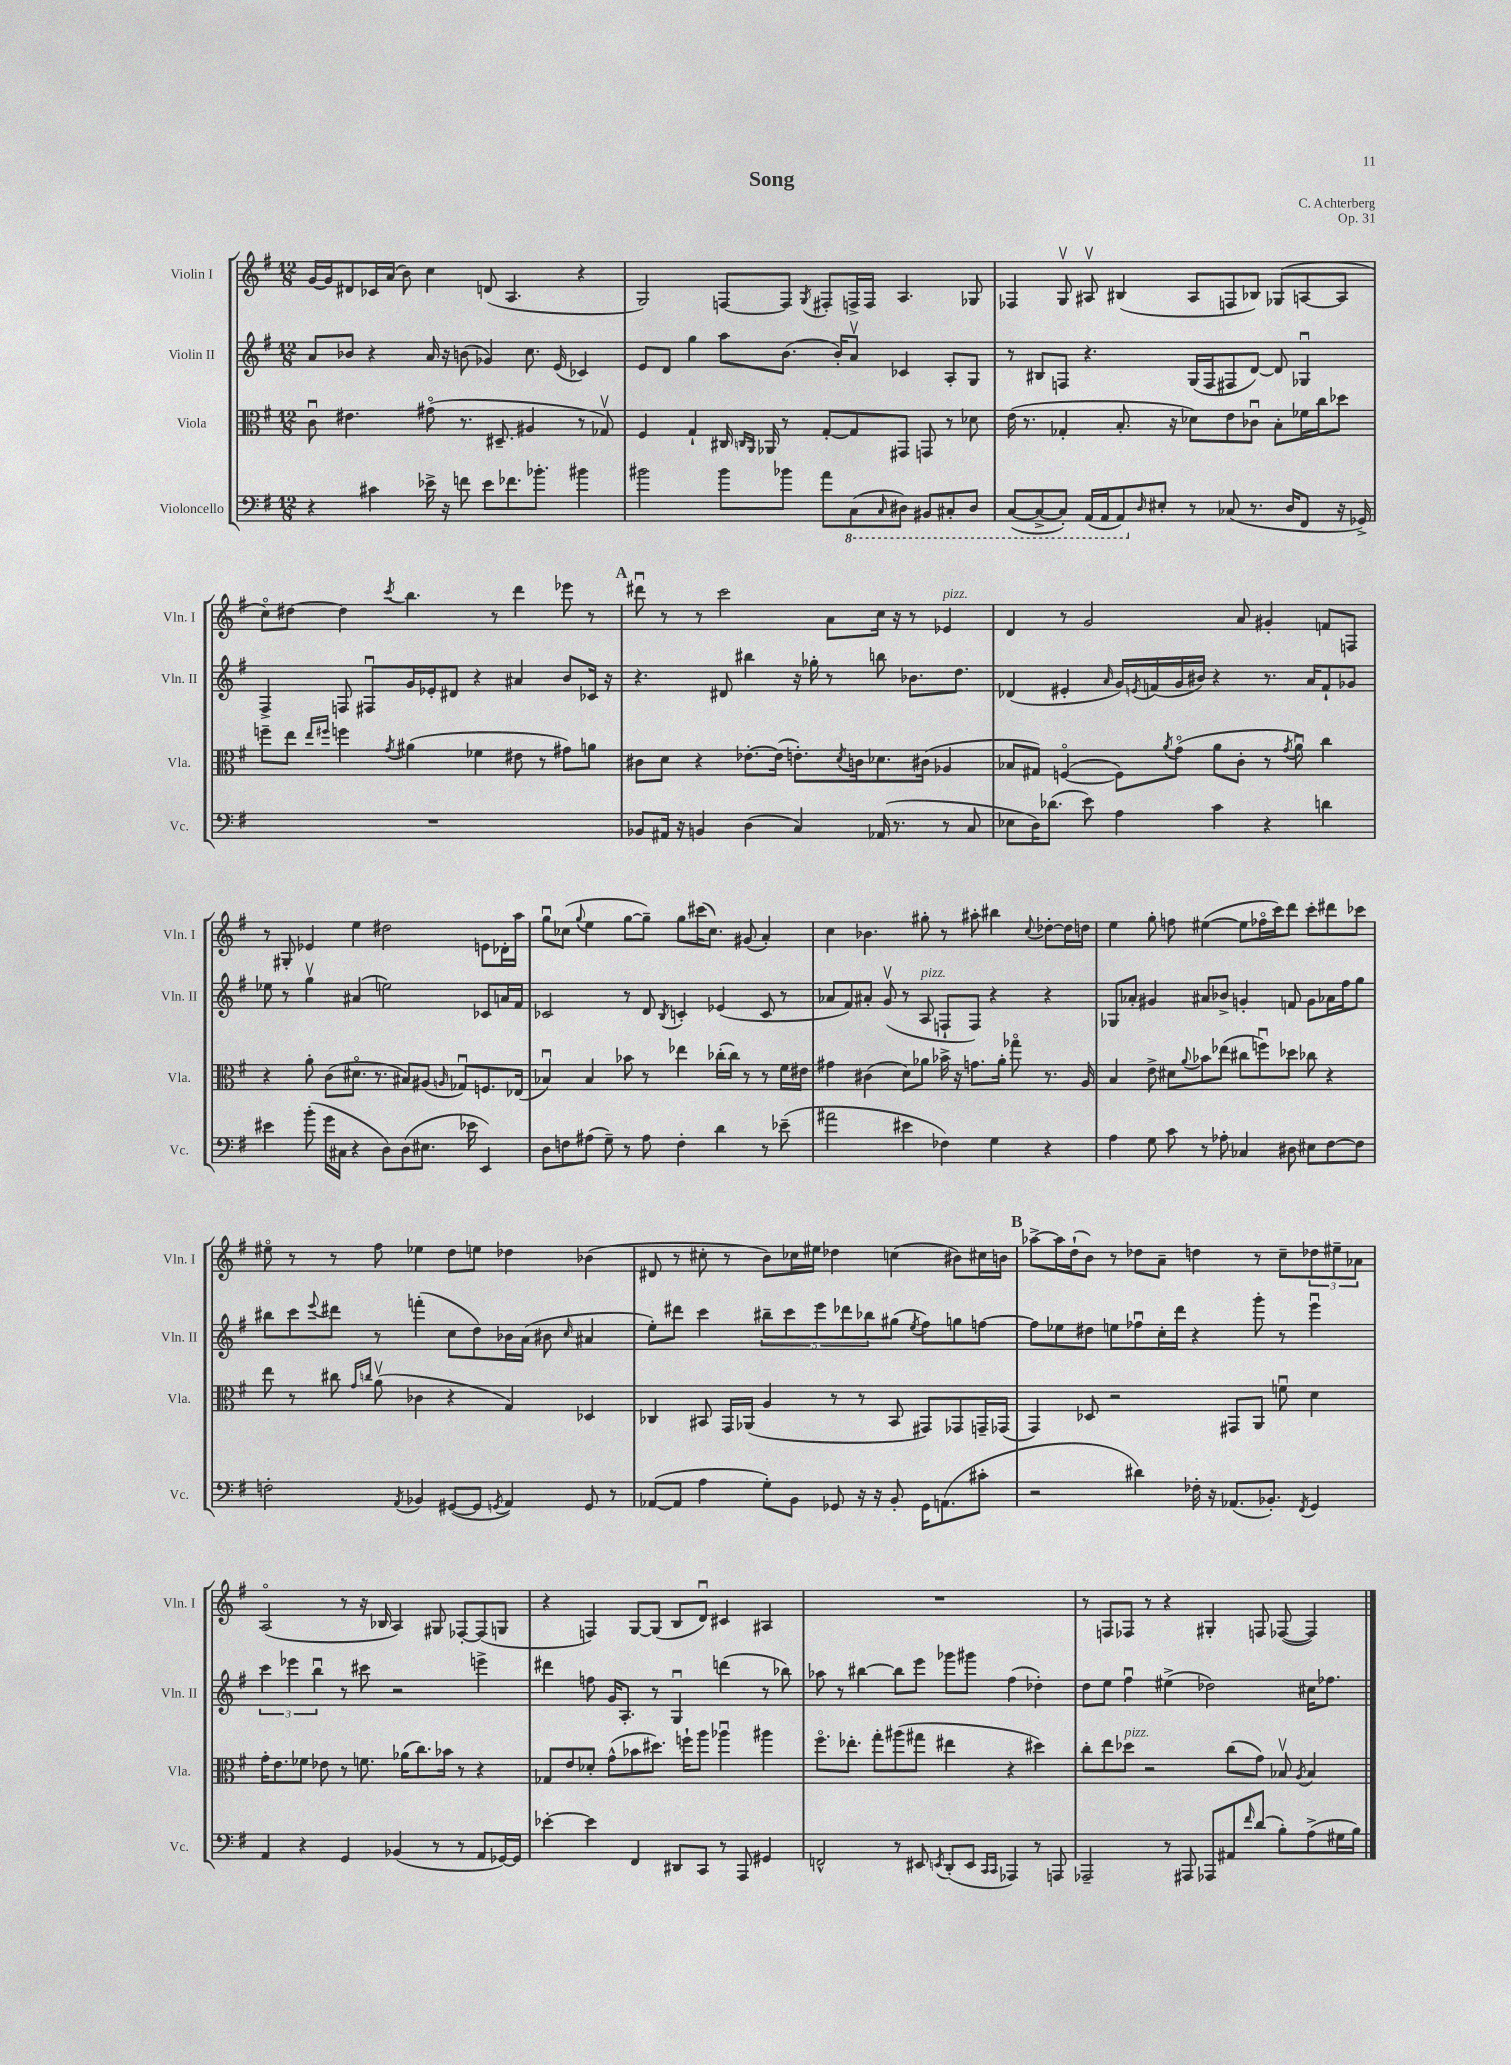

**kern	**kern	**kern	**kern
*staff4	*staff3	*staff2	*staff1
*clefF4	*clefC3	*clefG2	*clefG2
*k[f#]	*k[f#]	*k[f#]	*k[f#]
*M12/8	*M12/8	*M12/8	*M12/8
4r	8cu\	8a/L	[16g/LL
.	.	.	16g/]J
.	4.e#\	8b-/J	8d#/
4c#\	.	4r	16c-/L
.	.	.	(16a/JJ
.	.	.	8b\)
16e-^\	(8g#o\	16a/	4cc\
16r	.	16r	.
8f\	8.r	(8b\	.
8e-\L	.	4g-/)	(8d/
.	8.D#~/	.	.
8.f-\	.	.	4.A/
.	4A#/	8.cc\	.
8.b-'\J	.	.	.
.	.	(16e/	.
4b#\	8r	4c-/)	4r
.	8G-v/)	.	.
=	=	=	=
2b#\	4F#/	8e/L	2G/)
.	.	8d/J	.
.	4G`/	4gg\	.
8b#\L	16C#/	8aa\L	[8F/L
.	16qqC/LL	.	.
.	16qqAA/JJ	.	.
.	16AA-/	.	.
8b-\J	8r	(8.b\J	8F/]J
.	.	.	8qG/
8a\L	[8G'/L	.	8F#'/L
.	.	16b'/LK)	.
(8CC\	8G/]	8av/J	16F^/L
.	.	.	16F/JJ
16qqCC/	.	.	.
8DD#\J)	8GG#/J	4c-/	4.A/
8BBB#/L	8GG/	.	.
8CC#'/	8r	8A'/L	.
8DD#/J	8d-\	8G/J	8G-/
=	=	=	=
([8CC/L	(16e\	8r	4F-/
.	8.r	.	.
8CC^/_	.	8B#/L	.
8CC'/]J)	4G-'/	8F/J	8Gv/
(16AAA/LL	.	4.r	8A#v/
16AAA/J	.	.	.
8AAA/)	8.B'/	.	(4B#/
16qqD/	.	.	.
8E#'/J	.	.	.
.	16r	.	.
8r	8d-\L)	(16G/LL	8A#/L
.	.	16F/J	.
(8C-/	8e\	8F#/	8F/
8.r	8c-u\J	[8d/J)	8B-/J)
.	8B'\L	8d/]	(8G-/L
16D/LK	.	.	.
8FF#/J	16f-\L	4G-u/	[8A/
.	16cc\J	.	.
16r	8dd-\J	.	8A/]J
16GG-^/)	.	.	.
=	=	=	=
1.r	8ff~\L	4F#^/	8cco\L)
.	8ee\J	.	[8dd#\J
.	16qqee/LL	.	.
.	16qqff#/JJ	.	.
.	4ff\	8F/	4dd#\]
.	.	8F#u/L	.
.	8qg/	.	8qccc/
.	(4a#\	16g/L	4.bb\
.	.	16e-'/J	.
.	.	8d#/J	.
.	4f-\	4r	.
.	.	.	8r
.	8e#\	4a#/	4ddd\
.	8r	.	.
.	8g#\L)	8b/L	8eee-\
.	8a\J	16c-/Jk	8r
.	.	16r	.
=	=	=	=
8BB-/L	8c#\L	4.r	8ddd#u\
16AA#/Jk	8d\J	.	8r
16r	.	.	.
4BB/	4r	.	8r
.	.	8d#/	2ccc\
(4D\	[8.e-'\L	4bb#\	.
.	(16e-\]Jk	.	.
4C/)	8.e'\L)	16r	.
.	.	16gg-'\	.
.	.	8r	8a\L
.	8qd/	.	.
.	16c\k	.	.
(16AA-/	8.d-\	8bb\	16cc\Jk
8.r	.	.	16r
.	.	8.b-\L	8r
.	(16c#\Jk	.	.
8r	4A-/	.	4e-/
.	.	8.dd\J	.
8C/	.	.	.
=	=	=	=
8E-\L	8B-/L	(4d-/	4d/
16D\K)	8G#/J)	.	.
(8.d-\J	.	.	.
.	([4Fo/	4e#'/	8r
8e\)	.	.	2g/
.	.	16qqa/	.
4A\	8F\]L)	16g/LL)	.
.	.	8qe/	.
.	.	(16f/	.
.	8qa/	.	.
.	(8go\J	16g/	.
.	.	16b#/JJ)	.
4c\	8a\L	4r	.
.	8c'\J	.	8a/
4r	8r	8.r	4g#'/
.	8qg/	.	.
.	8au\)	.	.
.	.	16a/LK	.
4d\	4cc\	8f`/	8f/L
.	.	8g-/J	8F/J
=	=	=	=
4e#\	4r	8ee-\	8r
.	.	8r	8G#'/
(8b'\	8a'\	4ggv\	4e-/
16g\LL	(8c\L	.	.
16C#\JJ	.	.	.
4r	8.d#o\J	(4a#/	4ee\
.	8.r	.	.
8D\L)	.	2ee\)	2dd#\
(8D\	8B#/L)	.	.
8.E#\J	(8A#/J	.	.
.	16qqA/	.	.
.	8G-u/L)	.	.
16e-\	.	.	.
4EE/)	8.F/	8c-/L	8e\L
.	.	16a/L	16d-'\L
.	(16E-/Jk	16f#/JJ	16aa\JJ
=	=	=	=
8D\L	4B-u/)	2c-/	8ggu\L
8F\	.	.	(8cc-\J
.	.	.	8qqgg/
(8A#\J	4B-/	.	4ee\
8G~\)	.	.	.
8r	8b-\	8r	[8gg\L
8A#\	8r	8d/	8gg~\]J)
.	.	8qB/	.
4F'\	4ee-\	4c'/	8gg\L
.	.	.	(16ccc#\K
.	.	.	8.cc-\J)
4d\	(16cc-'\LL	(4e-/	.
.	16cc-\JJ)	.	.
.	8r	.	(8g#/
8r	8r	8c/	4a'/)
(8e-~\	16f#\LL	8r	.
.	16e#\JJ	.	.
=	=	=	=
2a#\	4g#\	8a-/L	4cc\
.	.	8f#/)	.
.	(4c#\	8a#'/J	4.b-\
.	.	(8gv/	.
4e#\	8d\L)	8r	.
.	8a-\J	8A/	8gg#'\
4F-\)	16b-^\	8F`/L	8r
.	16r	.	.
.	8.g\L	8F/J)	8aa#'\
4G\	.	4r	4bb#\
.	16a-'\Jk	.	.
.	8gg-o\	.	.
.	.	.	8qqcc/
4r	8.r	4r	[8dd-'\L
.	.	.	16dd-\]L
.	16A/	.	16dd\JJ
=	=	=	=
4A\	4B/	8G-/L	4ee\
.	.	8a-'/J	.
8G\	8e^\	4g#/	8gg'\
8c\	8d#\L	.	8ff\
.	8qqa/	.	.
8r	8b-\	8a#/L	([4ee#\
8A-'\	(8ee-\J	8b-^/J	.
4C-/	8cc#\L	4g'/	8ee#\]L
.	8ffu\)	.	16ff-o\L
.	.	.	16ccc\J)
8D#\	8dd-\J	8f/	8ddd\J
8E#\L	8cc-\	8g\L	8ccc'\L
[8F#\	4r	16a-\L	8ddd#\
.	.	16ff#\J	.
8F#\]J	.	8gg\J	8ccc-\J
=	=	=	=
2F'\	8ee\	8bb#\L	8ee#o\
.	8r	8ccc\	8r
.	.	8qqeee/	.
.	8cc#\	8ddd#\J	8r
.	16qqg/LL	.	.
.	16qqcc/JJ	.	.
.	(8av\	8r	8ff#\
8qAA/	.	.	.
4BB-/	4c-\	(4fff'\	4ee-\
([8GG#/L	4r	8cc\L	8dd\L
8GG#/]J	.	8dd\)	8ee\J
8qGG/	.	.	.
4AA/)	4G/)	16b-\L	4dd-\
.	.	(16a\JJ	.
.	.	8b#\	.
.	.	16qqcc/	.
8GG/	4D-/	4a#/	(4b-\
8r	.	.	.
=	=	=	=
([8AA-/L	4C-/	8ee'\L)	8d#/
8AA-/]J	.	8ddd#\J	8r
4A\	8BB#/	4ccc\	8cc#'\
.	16GG/LL	.	8r
.	(16AA-/JJ	.	.
8G'\L)	4A/	10bb#~\L	8b\L)
.	.	10ccc\	.
8BB\J	.	.	16cc-\L
.	.	.	16ee#\JJ
.	.	10eee\	.
8GG-/	8r	.	4dd-\
.	.	10ddd-\	.
16r	8r	.	.
.	.	10bb-\	.
16r	.	.	.
8BB'/	8BB#/	(8gg#\J	(4cc\
.	.	8qee/	.
16GG-\LK	8GG#/L)	8ff#\L)	.
(8.AA\	.	.	.
.	8GG-/	8gg\	8b#\L)
8c#'\J	16GG~/L	[8ff\J	16cc#\L
.	(16GG-/JJ	.	16b\JJ
=	=	=	=
2r	4GG/)	8ff\]L	[8aa-^\L
.	.	8ee-\	16aa-\]L
.	.	.	(16dd`\J
.	8D-/	8dd#\J	8b\J)
.	2r	8ee\L	8r
4d#\)	.	8ff-u\	8dd-\L
.	.	16cc'\L	8a~\J
.	.	16ddd\JJ	.
16F-'\	.	4r	4dd\
16r	.	.	.
(8.AA-/L	8GG#/L	.	.
.	8AA/J	8ggg'\	8r
8.BB-'/J)	.	.	.
.	8fu\	8r	8cc~\L
8qFF#/	.	.	.
4GG/	4d\	4eeeu\	12dd-\
.	.	.	12ee#~\
.	.	.	12a-\J
=	=	=	=
4AA/	16g'\LK	6ccc\	(2Ao/
.	8.e\	.	.
.	.	6eee-\	.
4r	8f-\J	.	.
.	.	6bbu\	.
.	8e-\	.	.
4GG/	8r	8r	8r
.	8.f\	8ccc#\	16r
.	.	.	16B-/
(4BB-/	.	2r	4A/)
.	(16a-\LK	.	.
.	8.cc\)	.	.
8r	.	.	8G#/
.	16b-\Jk	.	.
8r	8r	.	[8F-'/L
8AA/L	4r	4eee^\	(8F-/]
[16GG-/L)	.	.	8G/J
16GG-/]JJ	.	.	.
=	=	=	=
[4e-'\	8G-/L	4ddd#\	4r
.	8e/	.	.
4e-\]	8d-'/J	8ff\	4F/)
.	(8g^^\L	16g/LK	.
.	.	8.A'/J	.
4FF#/	8b-\	.	[8G/L
.	8.dd#\J)	8r	(8G/]J
8DD#/L	.	4Gu/	8B/L
.	16ff`\LK	.	.
8CC/J	8aa\J	.	8du/J)
8r	4aa-u\	(4ddd\	4c#/
8AAA/	.	.	.
4GG#/	4aa#\	8r	4A#/
.	.	8bb-\)	.
=	=	=	=
2FF^^/	8.ff#o\L	8aa-\	1.r
.	.	8r	.
.	8.ee-'\J	.	.
.	.	[4bb#\	.
.	8gg'\L	.	.
8r	(8aa#\	8bb#\]L	.
8EE#/	8gg#\J	8eee\J	.
8qEE/	.	.	.
(8DD'/L	4ee#\	8ggg-\L	.
8EE/J	.	8ggg#\J	.
16qqCC/LL	.	.	.
16qqCC/JJ	.	.	.
4AAA-/)	4r	(4ff#\	.
8r	4dd#\)	4dd-'\)	.
8AAA/	.	.	.
=	=	=	=
2AAA-~/	8cc'\L	8dd\L	8r
.	8ee\	8ee\J	8F/L
.	8dd-\J	4ff#u\	8F-/J
.	2r	.	8r
8r	.	(4ee#^\	4r
8AAA#/	.	.	.
8AAA-/L	.	2dd-\)	4G#'/
8AA#/	(8cc\L	.	.
16qqf#/	.	.	.
(8d/J	8g\J)	.	8F/
8B'\L)	8B-v/	.	([8F-/
.	8qA/	.	.
(8A^\	4B-/	16cc#\LK	4F-/])
.	.	8.ff-\J	.
16G#\L	.	.	.
16B\JJ)	.	.	.
==	==	==	==
*-	*-	*-	*-
